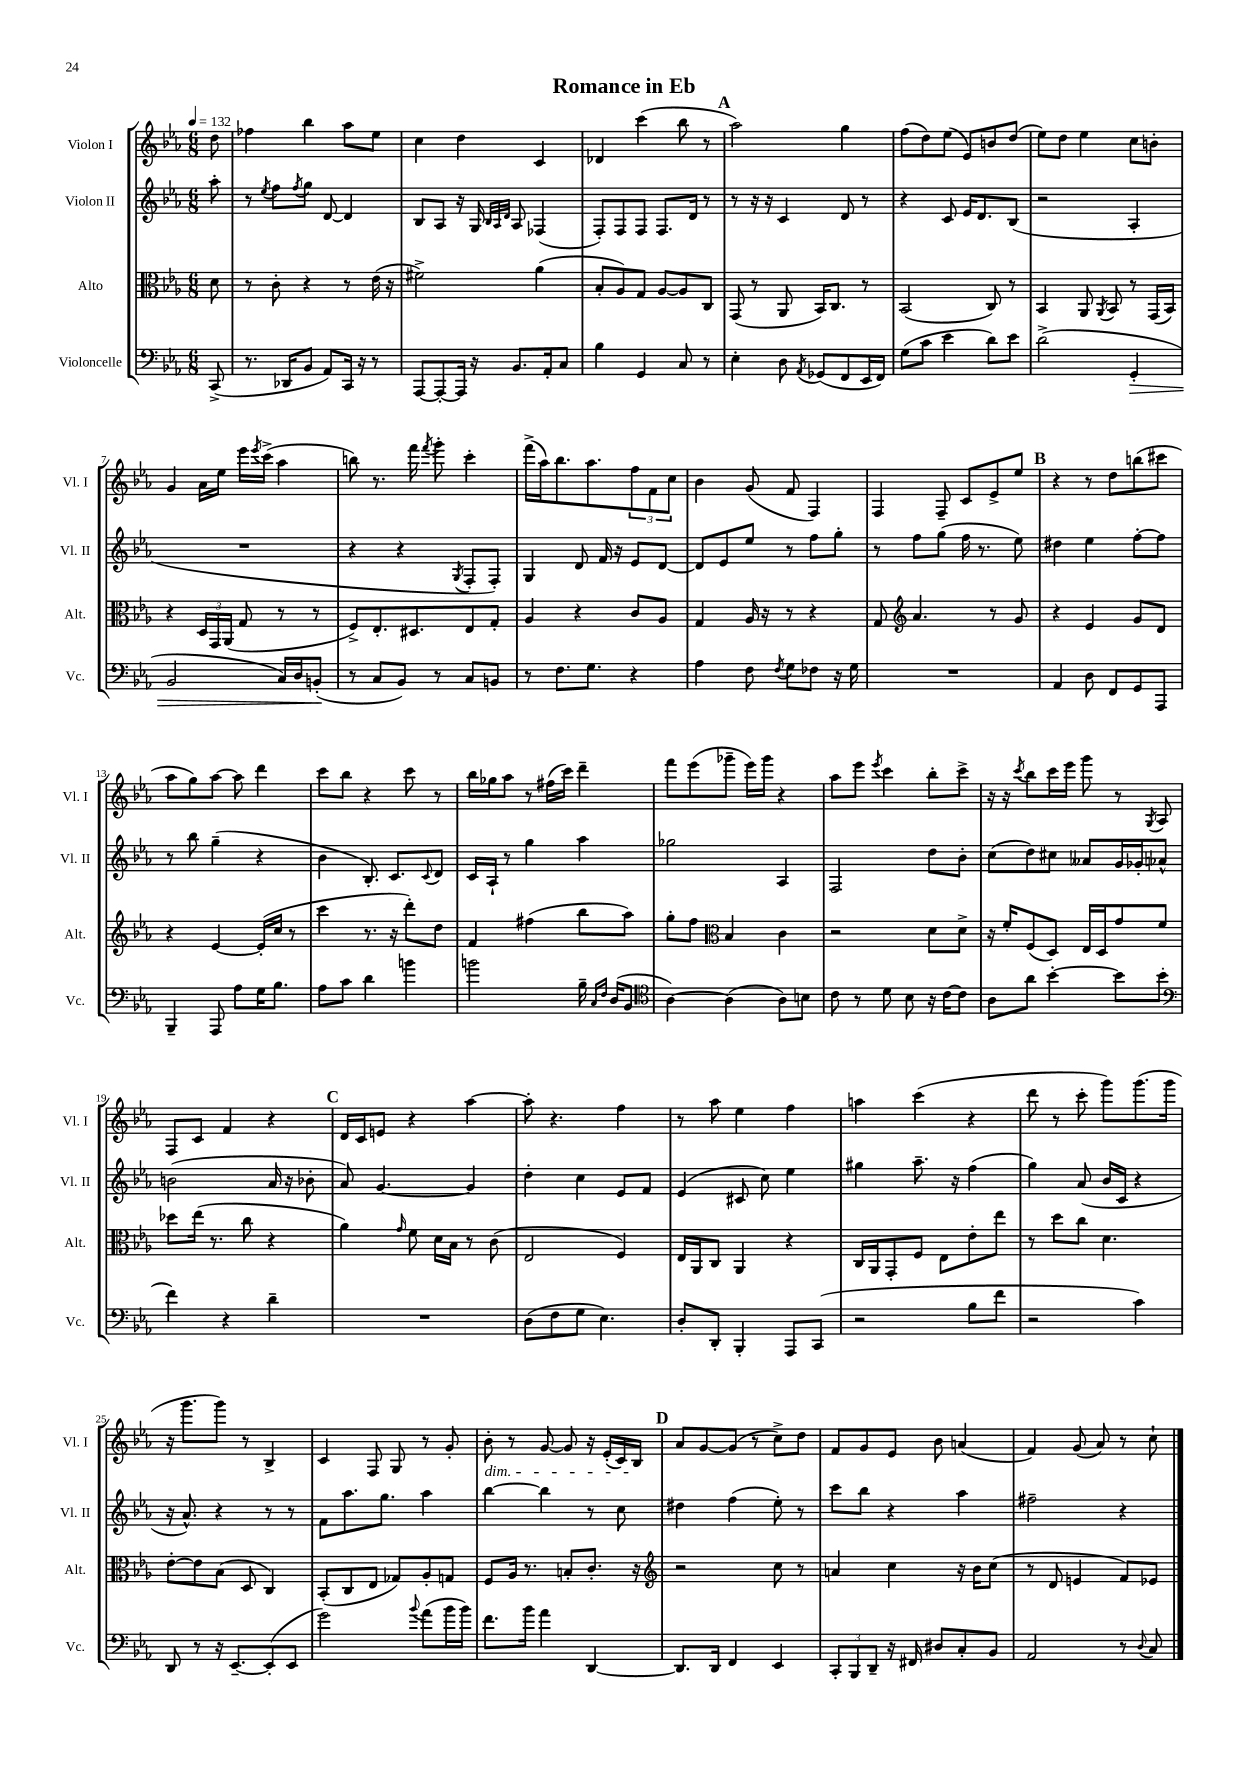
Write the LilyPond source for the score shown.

\header { title = "Romance in Eb" }
<<
\new StaffGroup <<
\new Staff = "s0" \with { instrumentName = "Violon I" shortInstrumentName = "Vl. I" } {
    \clef treble \key ees \major \numericTimeSignature \time 6/8 \partial 8 \tempo 4 = 132
    d''8 |
    fes''4 bes''4 aes''8 ees''8 |
    c''4 d''4 c'4 |
    des'4 c'''4( bes''8 r8 |
    \mark \markup { \bold "A" } aes''2) g''4 |
    f''8( d''8) ees''8( ees'8) b'8 d''8( |
    ees''8) d''8 ees''4 c''8 b'8-. |
    g'4 aes'16 ees''16 ees'''16 \acciaccatura { ees'''8 } c'''16->( aes''4 |
    b''8) r8. f'''16 \acciaccatura { f'''8 } g'''8-. c'''4-. |
    f'''16->( aes''16) bes''8. aes''8. \tuplet 3/2 { f''8 f'8 c''8 } |
    bes'4 g'8( f'8 f4) |
    f4 f8-- c'8 ees'8-> ees''8 |
    \mark \markup { \bold "B" } r4 r8 d''8 b''8( cis'''8 |
    aes''8 g''8) aes''8~ aes''8 d'''4 |
    c'''8 bes''8 r4 c'''8 r8 |
    bes''16 ges''16 aes''8 r8 fis''16( c'''16) d'''4-- |
    f'''8 ees'''8( ges'''8-- ees'''16) ges'''16 r4 |
    aes''8 ees'''8 \acciaccatura { ees'''8 } c'''4 bes''8-. c'''8-> |
    r16 r16 \acciaccatura { c'''8 } bes''8 c'''16 ees'''16 g'''8 r8 \acciaccatura { g8 } aes8 |
    f8 c'8 f'4 r4 |
    \mark \markup { \bold "C" } d'16 c'16 e'8 r4 aes''4~ |
    aes''8-. r4. f''4 |
    r8 aes''8 ees''4 f''4 |
    a''4 c'''4( r4 |
    d'''8 r8 c'''8-. g'''8) g'''8.( g'''16 |
    r16 g'''8. g'''8) r8 bes4-> |
    c'4 f8 g8 r8 g'8-. |
    bes'8-.\dim r8 g'8~ g'8 r16 ees'16-.( c'16) bes16\! |
    \mark \markup { \bold "D" } aes'8 g'8~ g'8( r8 c''8->) d''8 |
    f'8 g'8 ees'8 bes'8 a'4( |
    f'4) g'8( aes'8) r8 c''8-! \bar "|." |
}
\new Staff = "s1" \with { instrumentName = "Violon II" shortInstrumentName = "Vl. II" } {
    \clef treble \key ees \major \numericTimeSignature \time 6/8 \partial 8
    aes''8-. |
    r8 \acciaccatura { ees''8 } f''8 \acciaccatura { f''8 } g''8 d'8~ d'4 |
    bes8 aes8 r16 g16 \grace { bes32 aes32 d'32 } aes8 fes4( |
    f8-.) f8 f8 f8. d'16 r8 |
    \mark \markup { \bold "A" } r8 r16 r16 c'4 d'8 r8 |
    r4 c'8 ees'16 d'8. bes8( |
    r2 aes4-. |
    R2. |
    r4 r4 \acciaccatura { g8 } f8-. f8-.) |
    g4 d'8 f'16 r16 ees'8 d'8~ |
    d'8 ees'8 ees''8 r8 f''8 g''8-. |
    r8 f''8 g''8( f''16 r8. ees''8) |
    \mark \markup { \bold "B" } dis''4 ees''4 f''8~-. f''8 |
    r8 bes''8 g''4--( r4 |
    bes'4 bes8.-.) c'8. \appoggiatura { c'8 } d'8 |
    c'16 aes16-! r8 g''4 aes''4 |
    ges''2 aes4 |
    f2 d''8 bes'8-. |
    c''8( d''8) cis''8 aeses'8 g'16 ges'16-. aes'8-^ |
    b'2( aes'16 r16 bes'8-. |
    \mark \markup { \bold "C" } aes'8) g'4.~ g'4 |
    d''4-. c''4 ees'8 f'8 |
    ees'4( cis'8 c''8) ees''4 |
    gis''4 aes''8.-- r16 f''4( |
    g''4) aes'8( bes'16 c'16 r4 |
    r16 aes'8.-^) r4 r8 r8 |
    f'8 aes''8. g''8. aes''4 |
    bes''4~ bes''4 r8 c''8 |
    \mark \markup { \bold "D" } dis''4 f''4( ees''8-.) r8 |
    c'''8 bes''8 r4 aes''4 |
    fis''2-- r4 \bar "|." |
}
\new Staff = "s2" \with { instrumentName = "Alto" shortInstrumentName = "Alt." } {
    \clef alto \key ees \major \numericTimeSignature \time 6/8 \partial 8
    d'8 |
    r8 c'8-. r4 r8 ees'16( r16 |
    fis'2->) aes'4( |
    bes8-. aes8) g8 aes8~ aes8 c8 |
    \mark \markup { \bold "A" } g,8( r8 aes,8 bes,16) c8. r8 |
    bes,2( c8) r8 |
    bes,4 aes,8 \acciaccatura { aes,8 } bes,8 r8 g,16( bes,16) |
    r4 \tuplet 3/2 { d16 g,16 aes,16( } g8 r8 r8 |
    f8->) ees8.-. dis8. ees8 g8-. |
    aes4 r4 c'8 aes8 |
    g4 aes16 r16 r8 r4 |
    g8 \clef treble aes'4. r8 g'8 |
    \mark \markup { \bold "B" } r4 ees'4 g'8 d'8 |
    r4 ees'4~ ees'16-.( c''16 r8 |
    c'''4 r8. r16 d'''8-.) d''8 |
    f'4 fis''4( bes''8 aes''8) |
    g''8-. f''8 \clef alto bes4 c'4 |
    r2 d'8 d'8-> |
    r16 f'16-. f8( d8) ees16 d16 g'8 f'8 |
    des''8 ees''16( r8. c''8 r4 |
    \mark \markup { \bold "C" } aes'4) \grace { g'16 } f'8 d'16 bes16 r8 c'8( |
    ees2 f4) |
    ees16 aes,16 c8 aes,4 r4 |
    c16 aes,16 g,8-. f8 ees8 ees'8-. ees''8 |
    r8 d''8 c''8 d'4. |
    ees'8~-. ees'8 bes8( d8 c4) |
    bes,8-.( c8 ees8 ges8) aes8-. g8 |
    f8 aes16 r8. b8-. c'8.-. r16 |
    \mark \markup { \bold "D" } \clef treble r2 c''8 r8 |
    a'4 c''4 r16 bes'16 c''8( |
    r8 d'8 e'4 f'8) ees'8 \bar "|." |
}
\new Staff = "s3" \with { instrumentName = "Violoncelle" shortInstrumentName = "Vc." } {
    \clef bass \key ees \major \numericTimeSignature \time 6/8 \partial 8
    c,8->( |
    r8. des,16 bes,8 aes,8) c,16 r16 r8 |
    aes,,8~ aes,,8~-. aes,,16 r16 bes,8. aes,16-. c8 |
    bes4 g,4 c8 r8 |
    \mark \markup { \bold "A" } ees4-. d8 \acciaccatura { aes,8 } ges,8( f,8 ees,16 f,16) |
    g8( c'8 ees'4 d'8) ees'8 |
    d'2->( g,4-.\> |
    bes,2 c16) d16 b,8-.\!( |
    r8 c8 bes,8) r8 c8 b,8 |
    r8 f8. g8. r4 |
    aes4 f8 \acciaccatura { f8 } g8 fes8 r16 g16 |
    R2. |
    \mark \markup { \bold "B" } aes,4 d8 f,8 g,8 aes,,8 |
    bes,,4-- aes,,8 aes8 g16 bes8. |
    aes8 c'8 d'4 b'4 |
    b'2 bes16-- \grace { c16 f16 } d16( bes,8 |
    \clef tenor aes4~) aes4( aes8) b8 |
    c'8 r8 d'8 bes8 r16 c'16~ c'8 |
    aes8 aes'8 bes'4~-. bes'8 bes'8( |
    \clef bass f'4) r4 d'4-- |
    \mark \markup { \bold "C" } R2. |
    d8( f8 g8 ees4.) |
    d8-. d,8-. bes,,4-. aes,,8 c,8( |
    r2 bes8 f'8 |
    r2 c'4) |
    d,8 r8 r16 ees,8.~-- ees,8-.( ees,8 |
    g'2) \appoggiatura { bes'8 } aes'8( bes'16 bes'16) |
    f'8. bes'16 aes'4 d,4~ |
    \mark \markup { \bold "D" } d,8. d,16 f,4 ees,4 |
    \tuplet 3/2 { c,8-. bes,,8 d,8-- } r16 fis,16 dis8 c8-. bes,8 |
    aes,2 r8 \appoggiatura { d8 } c8 \bar "|." |
}
>>
>>
